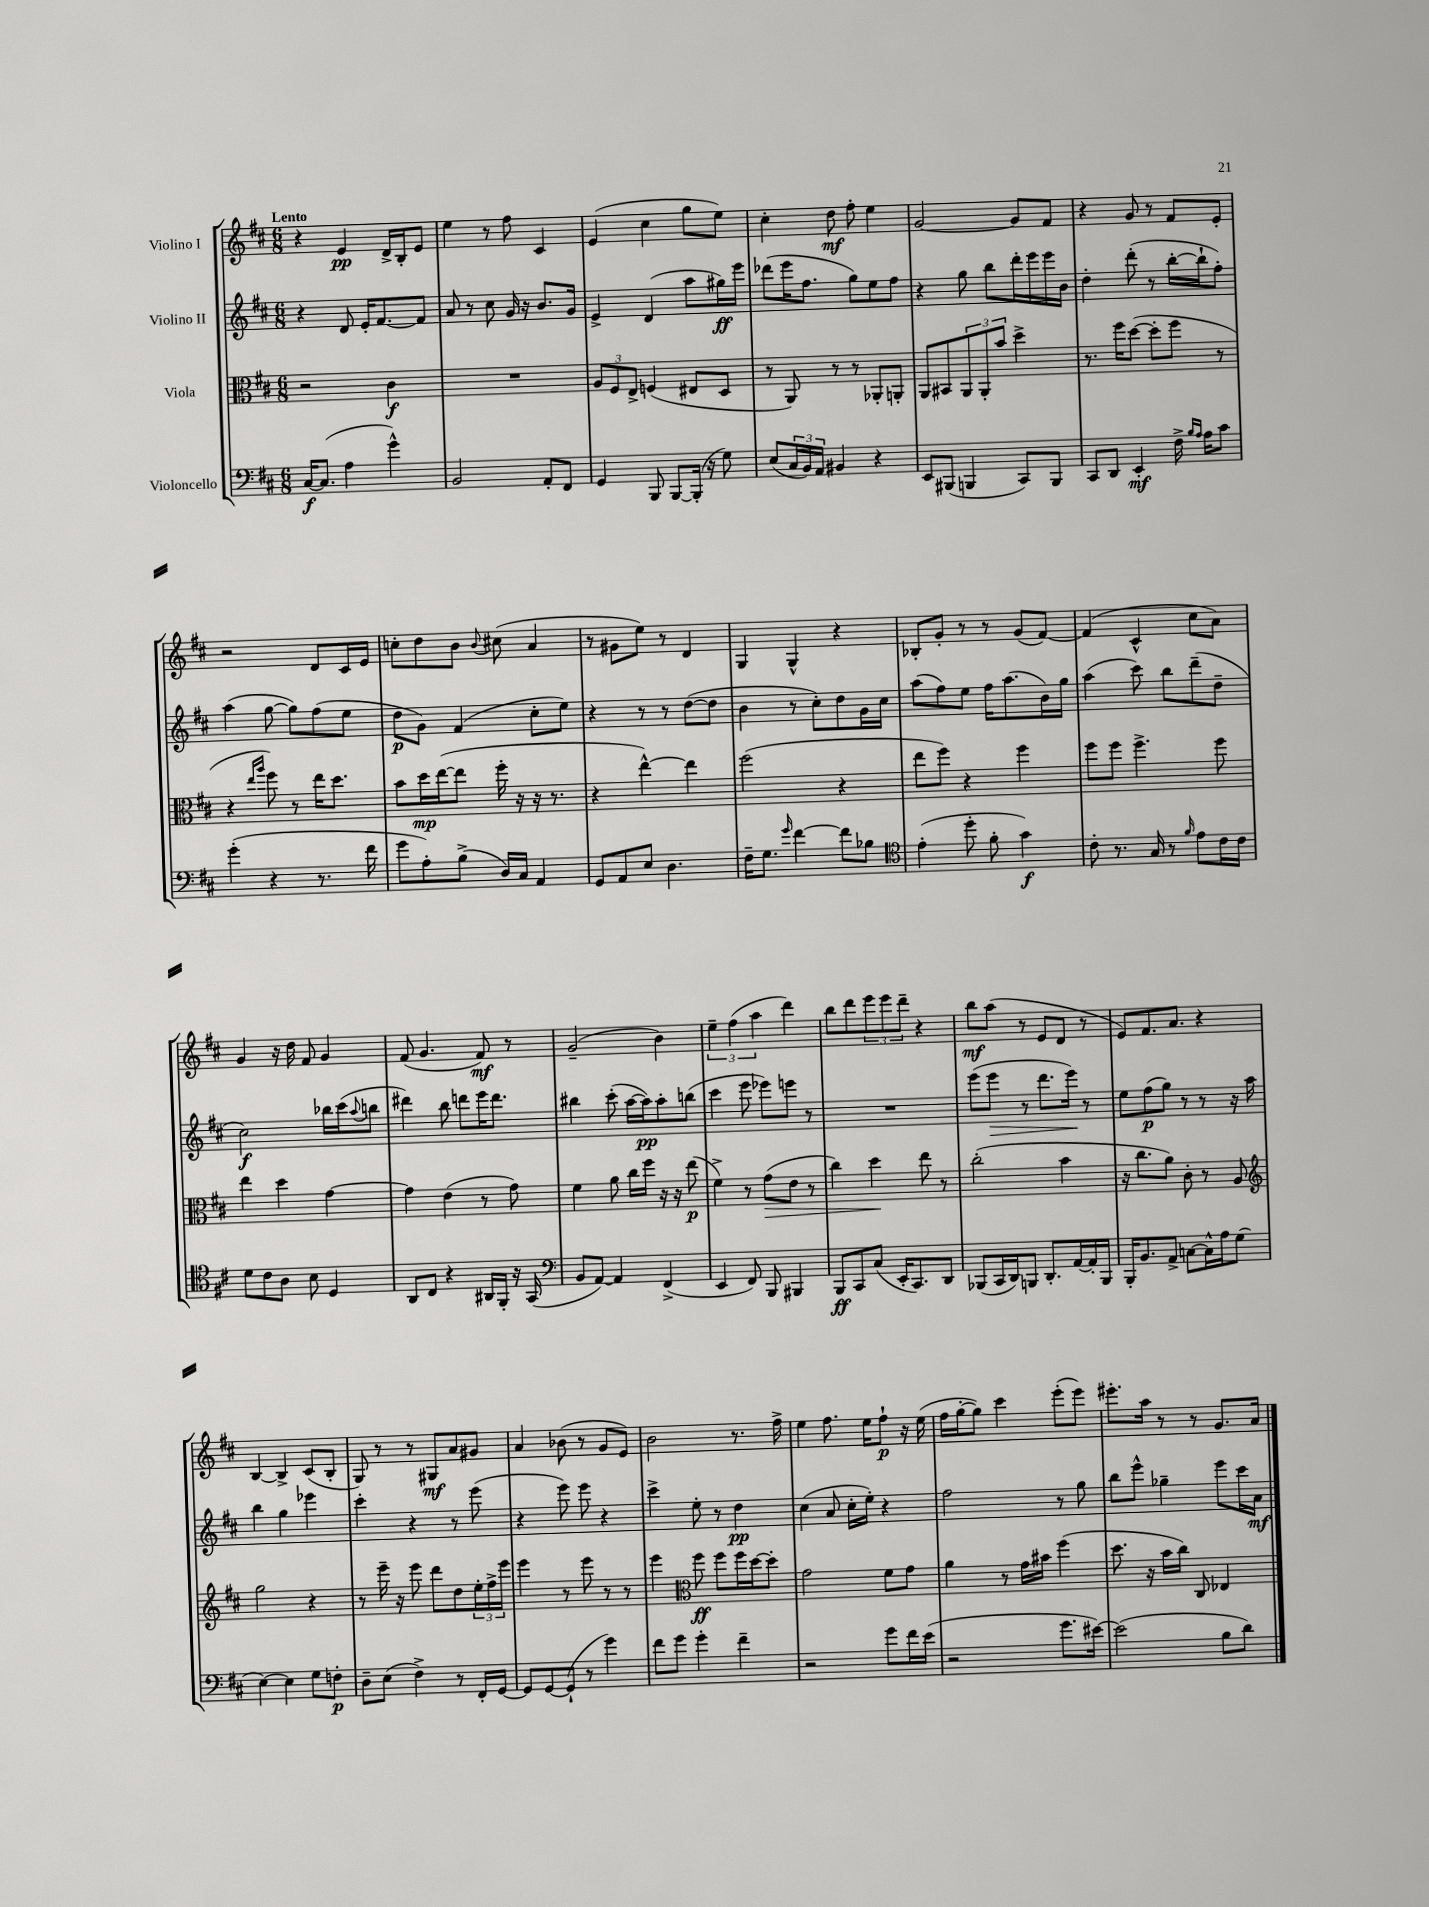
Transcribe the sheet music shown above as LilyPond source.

<<
\new StaffGroup <<
\new Staff = "s0" \with { instrumentName = "Violino I" } {
    \clef treble \key d \major \numericTimeSignature \time 6/8 \tempo "Lento"
    r4 e'4\pp d'16-> b16-. e'8 |
    e''4 r8 fis''8 cis'4 |
    e'4( cis''4 g''8 e''8) |
    cis''4-. d''8\mf fis''8-. e''4 |
    g'2~ g'8 fis'8 |
    r4 g'8 r8 fis'8 e'8-. |
    r2 d'8 cis'16 e'16 |
    c''8-. d''8 b'8 \appoggiatura { b'8 } cis''8( a'4 |
    r8 gis'8 e''8) r8 d'4 |
    g4 g4-^ r4 |
    bes8-. g'8-. r8 r8 g'8( fis'8~) |
    fis'4( cis'4-^ cis''8 a'8) |
    g'4 r16 d''16 fis'8 g'4 |
    fis'8( g'4. fis'8\mf) r8 |
    g'2--( b'4) |
    \tuplet 3/2 { e''4-- fis''4( a''4 } d'''4) |
    b''8 d'''8 \tuplet 3/2 { e'''8 e'''8 d'''8-- } r4 |
    b''8\mf a''8( r8 e'8 d'8 r8 |
    e'8) fis'8. a'8. r4 |
    b4~ b4-> cis'8( b8-. |
    g8) r8 r8 gis8\mf a'8 gis'8 |
    a'4 bes'8( r8 g'8 e'8) |
    b'2 r8. fis''16-> |
    e''4 fis''8. e''16 fis''8-!\p r16 e''16( |
    fis''16 g''16~-. g''8) cis'''4 e'''8-.( e'''8) |
    eis'''8.-. a''16 r8 r8 g'8. a'16 \bar "|." |
}
\new Staff = "s1" \with { instrumentName = "Violino II" } {
    \clef treble \key d \major \numericTimeSignature \time 6/8
    r4 d'8 e'16-. fis'8.~ fis'8 |
    a'8 r8 cis''8 g'16 r16 b'8. g'16 |
    e'4-> d'4( a''8 gis''16\ff) e'''16 |
    des'''8( e'''16 fis''8. g''8) e''8 fis''8 |
    r4 g''8 b''8 d'''16-. e'''16 e'''16 b'16 |
    d''4-. d'''8-.( r8 b''16~-. b''16-! fis''8-.) |
    a''4( g''8~ g''8) fis''8( e''8 |
    d''8\p g'8) fis'4( cis''8-. e''8) |
    r4 r8 r8 d''8~( d''8 |
    b'4 r8 cis''8-.) d''8 g'16 cis''16 |
    a''8( fis''8) e''8 fis''16 a''8.( b'16) g''16 |
    a''4( cis'''8) b''8 d'''8--( d''8-- |
    cis''2\f) bes''16 cis'''16( \appoggiatura { a''8 } b''8 |
    dis'''4) b''8 d'''8 e'''16 d'''8. |
    bis''4 cis'''8-.( a''16~ a''16\pp) a''8-. b''8( |
    cis'''4 e'''8 ees'''8) e'''8 r8 |
    R2. |
    e'''8( e'''8\> r8 d'''8. e'''16\!) r8 |
    e''8 fis''8\p( g''8) r8 r8 r16 a''16 |
    b''4 g''4 ees'''4 |
    cis'''4-. r4 r8 e'''8( |
    r4 e'''8) e'''8 r4 |
    cis'''4-> e''8-. r8 d''4\pp |
    cis''4( a'8 cis''16-. e''16-.) r4 |
    fis''2 r8 g''8 |
    b''8 e'''8-^ ges''4-- e'''8 cis'''16 a'16\mf \bar "|." |
}
\new Staff = "s2" \with { instrumentName = "Viola" } {
    \clef alto \key d \major \numericTimeSignature \time 6/8
    r2 cis'4\f |
    R2. |
    \tuplet 3/2 { a8 fis8 e8-> } f4( eis8 d8 |
    r8 a,8) r8 r8 aes,8-. a,8-. |
    a,8 bis,8 \tuplet 3/2 { a,8 a,8-. b'8 } d''4-> |
    r8. fis''16 d''8~( d''8-. fis''8 r8 |
    r4 \grace { e''16 a''16 } fis''8) r8 e''16 d''8. |
    b'8 d''16\mp e''16~( e''8 fis''16-. r16 r16 r8. |
    r4 e''4~-^) e''4 |
    fis''2( r4 |
    e''8 fis''8) r4 fis''4 |
    fis''8 fis''8 fis''4.-> fis''8 |
    e''4 d''4 g'4~ |
    g'4 e'4( r8 g'8) |
    fis'4 a'8 cis''16 fis''16 r16 r16 e''8\p( |
    fis'4->) r8 g'8\>( e'8 r8 |
    cis''4) d''4\! e''8 r8 |
    cis''2-.( b'4 |
    r16 cis''8. a'8) cis'8-. r8 a8 |
    \clef treble g''2 r4 |
    r8 e'''16-- r16 e'''8 d'''8 d''8 \tuplet 3/2 { e''16-. fis''16-> e'''16 } |
    e'''4 r8 e'''8 r8 r8 |
    e'''4 \clef alto fis''8\ff fis''8 fis''16 d''16~ d''8-. |
    g'2 fis'8 g'8 |
    a'4 r8 g'16 bis'16 fis''4( |
    d''8. r16 b'16 cis''16) cis8 ees4 \bar "|." |
}
\new Staff = "s3" \with { instrumentName = "Violoncello" } {
    \clef bass \key d \major \numericTimeSignature \time 6/8
    cis16~\f cis8.( a4 g'4-^) |
    b,2 a,8-. fis,8 |
    g,4 b,,8 b,,8~ b,,16-.( r16 g8) |
    e8( \tuplet 3/2 { cis16 b,16) a,16 } bis,4 r4 |
    e,8 bis,,8( b,,4 cis,8) b,,8 |
    cis,8 d,8 e,4-.\mf fis16-> \grace { b16 a16 } a16 cis'8 |
    g'4-.( r4 r8. fis'16 |
    g'8 a8-.) b8->( d16) cis16 a,4 |
    g,8 a,8 e8 d4. |
    fis16-- g8. \grace { g'16 } fis'4~ fis'8 bes8 |
    \clef tenor e'4-.( d''8-. fis'8-. g'4\f) |
    cis'8-. r8. g16 r8 \grace { fis'16 } e'8 cis'16 cis'16 |
    d'8 cis'8 a8 b8 d4 |
    a,8 cis8 r4 ais,16 fis,16-. r16 g,16( |
    \clef bass b,8 a,8~) a,4 fis,4->( |
    e,4 fis,8) b,,8 bis,,4 |
    b,,8\ff cis,8 cis8( e,16-. cis,8.) d,8 |
    bes,,8( cis,16 d,16) b,,8 d,8.-. a,16~ a,16-. b,,16 |
    b,,16-. b,8. a,8-> c8~ c16-^ a16 g8( |
    e4~) e4 g8 f8-.\p |
    d8-- e8( fis4->) r8 fis,16-. g,16~ |
    g,8 g,8~ g,8-!( r8 g'4) |
    fis'8 g'8 g'4-. fis'4-- |
    r2 g'8 fis'16 e'16( |
    r2 g'8. eis'16~) |
    eis'2( b8 d'8) \bar "|." |
}
>>
>>
\layout { \context { \Score \remove "Bar_number_engraver" } }
